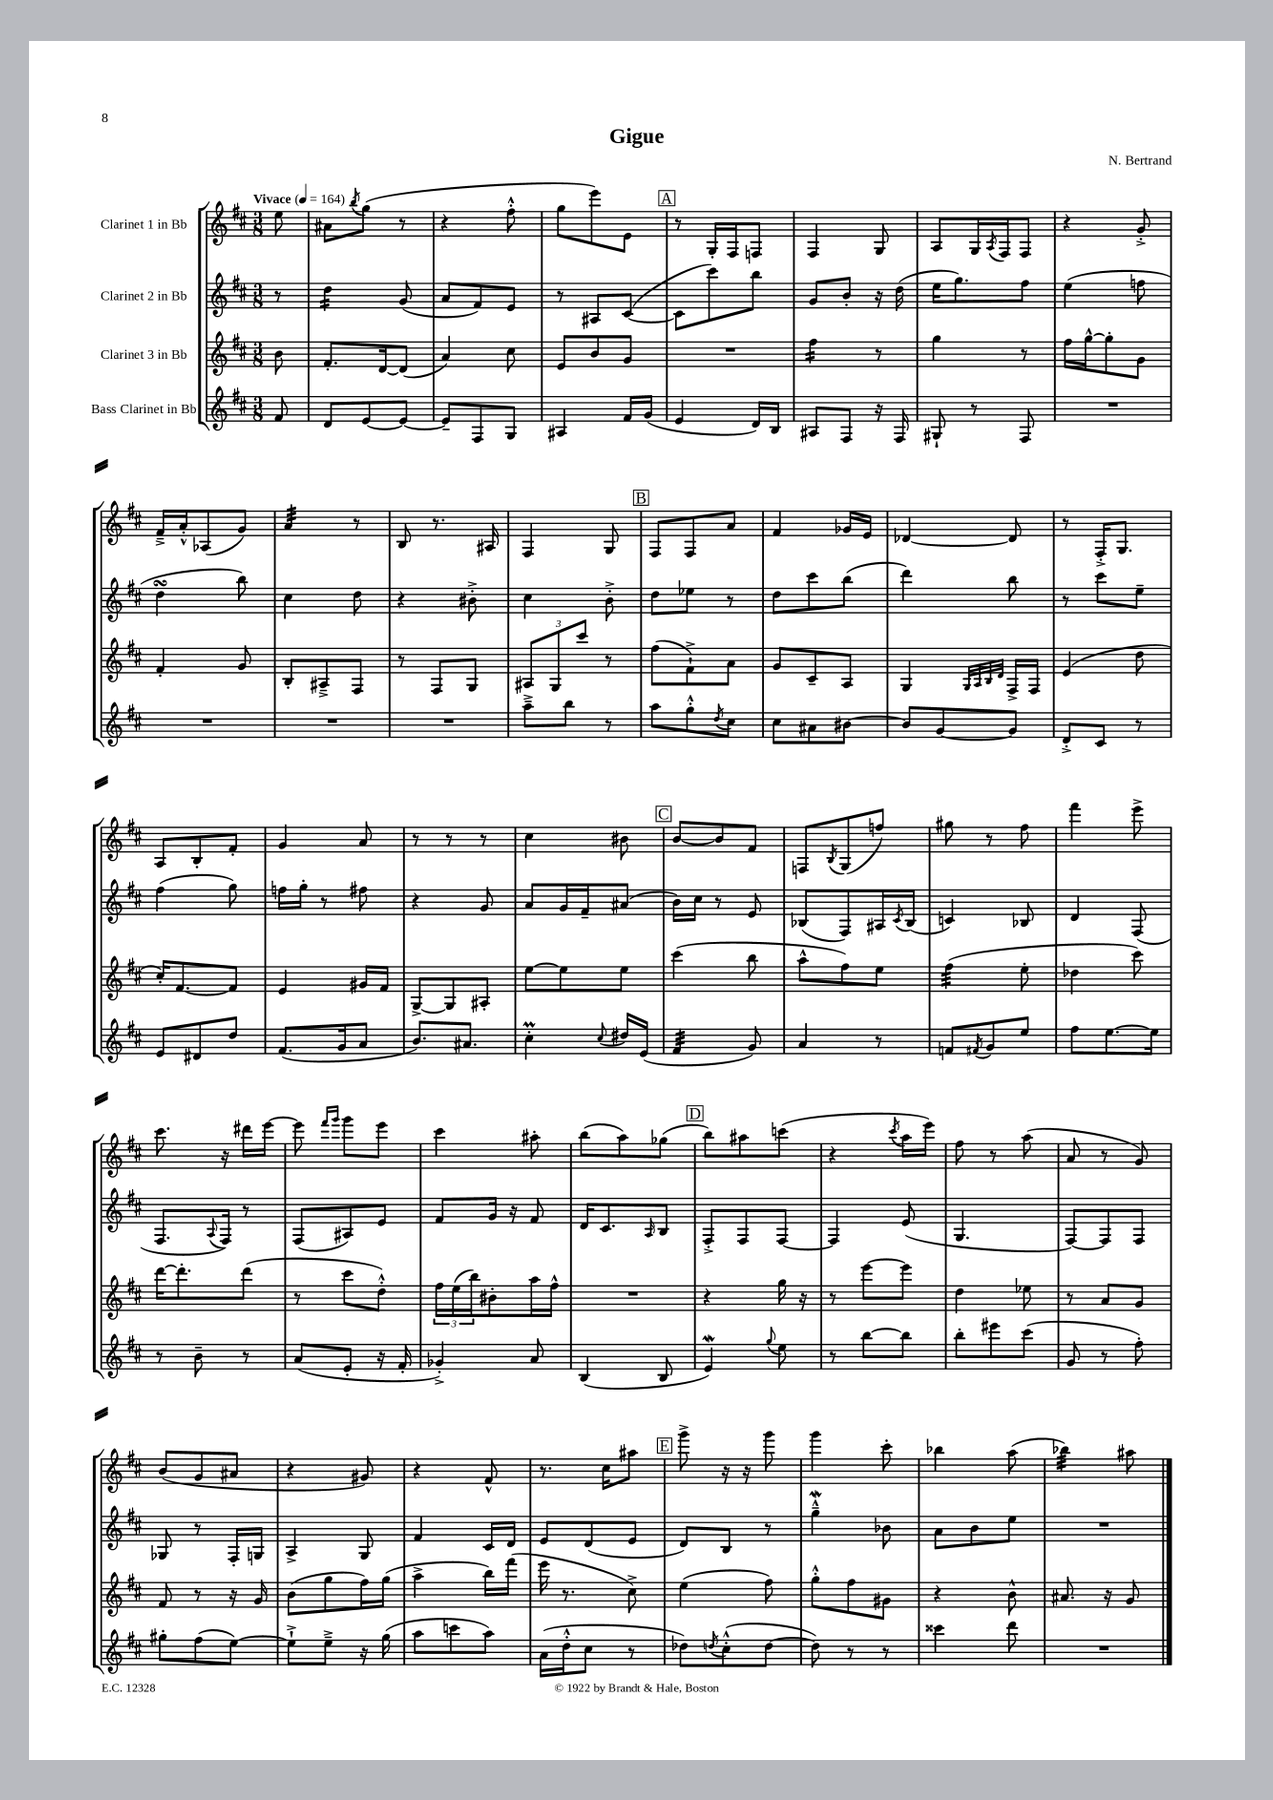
\header { title = "Gigue" composer = "N. Bertrand" }
<<
\new StaffGroup <<
\new Staff = "s0" \with { instrumentName = "Clarinet 1 in Bb" } {
    \clef treble \key d \major \numericTimeSignature \time 3/8 \partial 8 \tempo "Vivace" 4 = 164
    e''8 |
    ais'8 \acciaccatura { b''8 } g''8( r8 |
    r4 fis''8-.-^ |
    g''8 e'''8) e'8 |
    \mark \markup { \box "A" } r8 g16-. fis16 f8 |
    fis4 g8 |
    a8 g16 \acciaccatura { a8 } fis16 fis8 |
    r4 g'8-.-> |
    fis'16---> a'16-.-^ aes8( g'8) |
    a'4:32 r8 |
    b8 r8. ais16 |
    fis4 g8 |
    \mark \markup { \box "B" } fis8 fis8 a'8 |
    fis'4 ges'16 e'16 |
    des'4~ des'8 |
    r8 fis16-.-> g8. |
    a8 b8-. fis'8-. |
    g'4 a'8 |
    r8 r8 r8 |
    cis''4 bis'8 |
    \mark \markup { \box "C" } b'8~ b'8 fis'8 |
    f8 \acciaccatura { b8 } g8( f''8) |
    gis''8 r8 fis''8 |
    fis'''4 e'''8-> |
    cis'''8. r16 dis'''16 e'''16~ |
    e'''8 \grace { fis'''16 g'''16 } g'''8 e'''8 |
    cis'''4 ais''8-. |
    b''8( a''8) ges''8( |
    \mark \markup { \box "D" } b''8) ais''8 c'''8( |
    r4 \acciaccatura { cis'''8 } a''16 e'''16) |
    fis''8 r8 a''8( |
    a'8 r8 g'8) |
    b'8( g'8 ais'8 |
    r4 gis'8) |
    r4 fis'8-^ |
    r8. cis''16 ais''8 |
    \mark \markup { \box "E" } g'''8-> r16 r16 g'''8 |
    g'''4 cis'''8-. |
    bes''4 a''8( |
    bes''4:32) ais''8 \bar "|." |
}
\new Staff = "s1" \with { instrumentName = "Clarinet 2 in Bb" } {
    \clef treble \key d \major \numericTimeSignature \time 3/8 \partial 8
    r8 |
    d''4:16 g'8( |
    a'8 fis'8) e'8 |
    r8 ais8 cis'8~( |
    \mark \markup { \box "A" } cis'8 cis'''8) b''8 |
    g'8 b'8-. r16 d''16( |
    e''16 g''8.) fis''8 |
    e''4( f''8 |
    d''4\turn b''8) |
    cis''4 d''8 |
    r4 bis'8-.-> |
    cis''4 b'8-.-> |
    \mark \markup { \box "B" } d''8 ees''8 r8 |
    d''8 cis'''8 b''8( |
    d'''4) b''8 |
    r8 cis'''8 e''8-- |
    fis''4( g''8) |
    f''16 g''16-. r8 fis''8 |
    r4 g'8 |
    a'8 g'16 fis'16-- ais'8( |
    \mark \markup { \box "C" } b'16) cis''16 r8 e'8 |
    bes8( fis8) ais16 \acciaccatura { cis'8 } bes16( |
    c'4) bes8 |
    d'4 fis8( |
    fis8. \appoggiatura { a8 } fis16) r8 |
    fis8( ais8) e'8 |
    fis'8 g'16 r16 fis'8 |
    d'16 cis'8. \grace { a16 } b8 |
    \mark \markup { \box "D" } fis8-.-> fis8 fis8~ |
    fis4 e'8( |
    g4. |
    fis8~) fis8 fis8 |
    ges8 r8 fis16-. g16 |
    a4-> g8 |
    fis'4 cis'16 d'16 |
    e'8 d'8( e'8 |
    \mark \markup { \box "E" } d'8) b8 r8 |
    g''4---^\mordent bes'8 |
    a'8 b'8 e''8 |
    R4. \bar "|." |
}
\new Staff = "s2" \with { instrumentName = "Clarinet 3 in Bb" } {
    \clef treble \key d \major \numericTimeSignature \time 3/8 \partial 8
    b'8 |
    fis'8.-. d'16~ d'8( |
    a'4) cis''8 |
    e'8 b'8 g'8 |
    \mark \markup { \box "A" } R4. |
    fis''4:16 r8 |
    g''4 r8 |
    fis''16 g''16~-^ g''8-. g'8 |
    fis'4-. g'8 |
    b8-. ais8---> fis8 |
    r8 fis8 g8 |
    \tuplet 3/2 { ais8 g8 cis'''8 } r8 |
    \mark \markup { \box "B" } fis''8( fis'8-!->) a'8 |
    g'8 cis'8-- a8 |
    g4 \grace { g32 a32 b32 d'32 } fis16-> fis16 |
    e'4( d''8 |
    cis''16-.) fis'8.~ fis'8 |
    e'4 gis'16 fis'16 |
    g8~-> g8 ais8-. |
    e''8~ e''8 e''8 |
    \mark \markup { \box "C" } cis'''4( b''8 |
    a''8-^ fis''8) e''8 |
    fis''4:32( e''8-. |
    des''4 cis'''8) |
    d'''16~ d'''8.-. d'''8( |
    r8 cis'''8 d''8-.-^) |
    \tuplet 3/2 { fis''16 e''16( b''16) } bis'8-. a''16 fis''16-^ |
    R4. |
    \mark \markup { \box "D" } r4 g''16 r16 |
    r8 e'''8~ e'''8 |
    d''4 ees''8 |
    r8 a'8 g'8 |
    fis'8 r8 r16 g'16 |
    b'8( g''8 fis''16) g''16( |
    a''4-> b''16) fis'''16( |
    e'''16 r8. cis''8->) |
    \mark \markup { \box "E" } e''4( fis''8) |
    g''8-.-^ fis''8 gis'8 |
    r4 b'8-^ |
    ais'8. r16 g'8 \bar "|." |
}
\new Staff = "s3" \with { instrumentName = "Bass Clarinet in Bb" } {
    \clef treble \key d \major \numericTimeSignature \time 3/8 \partial 8
    fis'8 |
    d'8 e'8~ e'8~ |
    e'8-- fis8 g8 |
    ais4 fis'16 g'16( |
    \mark \markup { \box "A" } e'4 d'16) b16 |
    ais8 fis8 r16 fis16 |
    gis8-! r8 fis8 |
    R4. |
    R4. |
    R4. |
    R4. |
    a''8---> b''8 r8 |
    \mark \markup { \box "B" } a''8 g''8-.-^ \acciaccatura { d''8 } cis''8 |
    cis''8 ais'8 bis'8~ |
    bis'8 g'8~ g'8 |
    d'8-.-> cis'8 r8 |
    e'8 dis'8 d''8 |
    fis'8.( g'16 a'8 |
    b'8.) ais'8. |
    cis''4-.\prall \appoggiatura { cis''8 } dis''16 e'16( |
    \mark \markup { \box "C" } fis'4:32 g'8) |
    a'4 r8 |
    f'8 \acciaccatura { fis'8 } g'8 e''8 |
    fis''8 e''8.~ e''16 |
    r8 b'8-- r8 |
    a'8( e'8-. r16 fis'16-. |
    ges'4-.->) a'8 |
    b4( b8 |
    \mark \markup { \box "D" } e'4\mordent) \appoggiatura { g''8 } e''8 |
    r8 b''8~ b''8 |
    b''8-. eis'''8 cis'''8( |
    g'8 r8 fis''8-.) |
    gis''8-. fis''8( e''8~) |
    e''8-!-> e''8---> r16 g''16( |
    a''8 c'''8 a''8) |
    a'16( d''16-.-^ cis''8 r8 |
    \mark \markup { \box "E" } des''8) \acciaccatura { d''8 } cis''8-.-^( d''8~ |
    d''8) r8 r8 |
    cisis'''4 d'''8 |
    R4. \bar "|." |
}
>>
>>
\layout { \context { \Score \remove "Bar_number_engraver" } }
